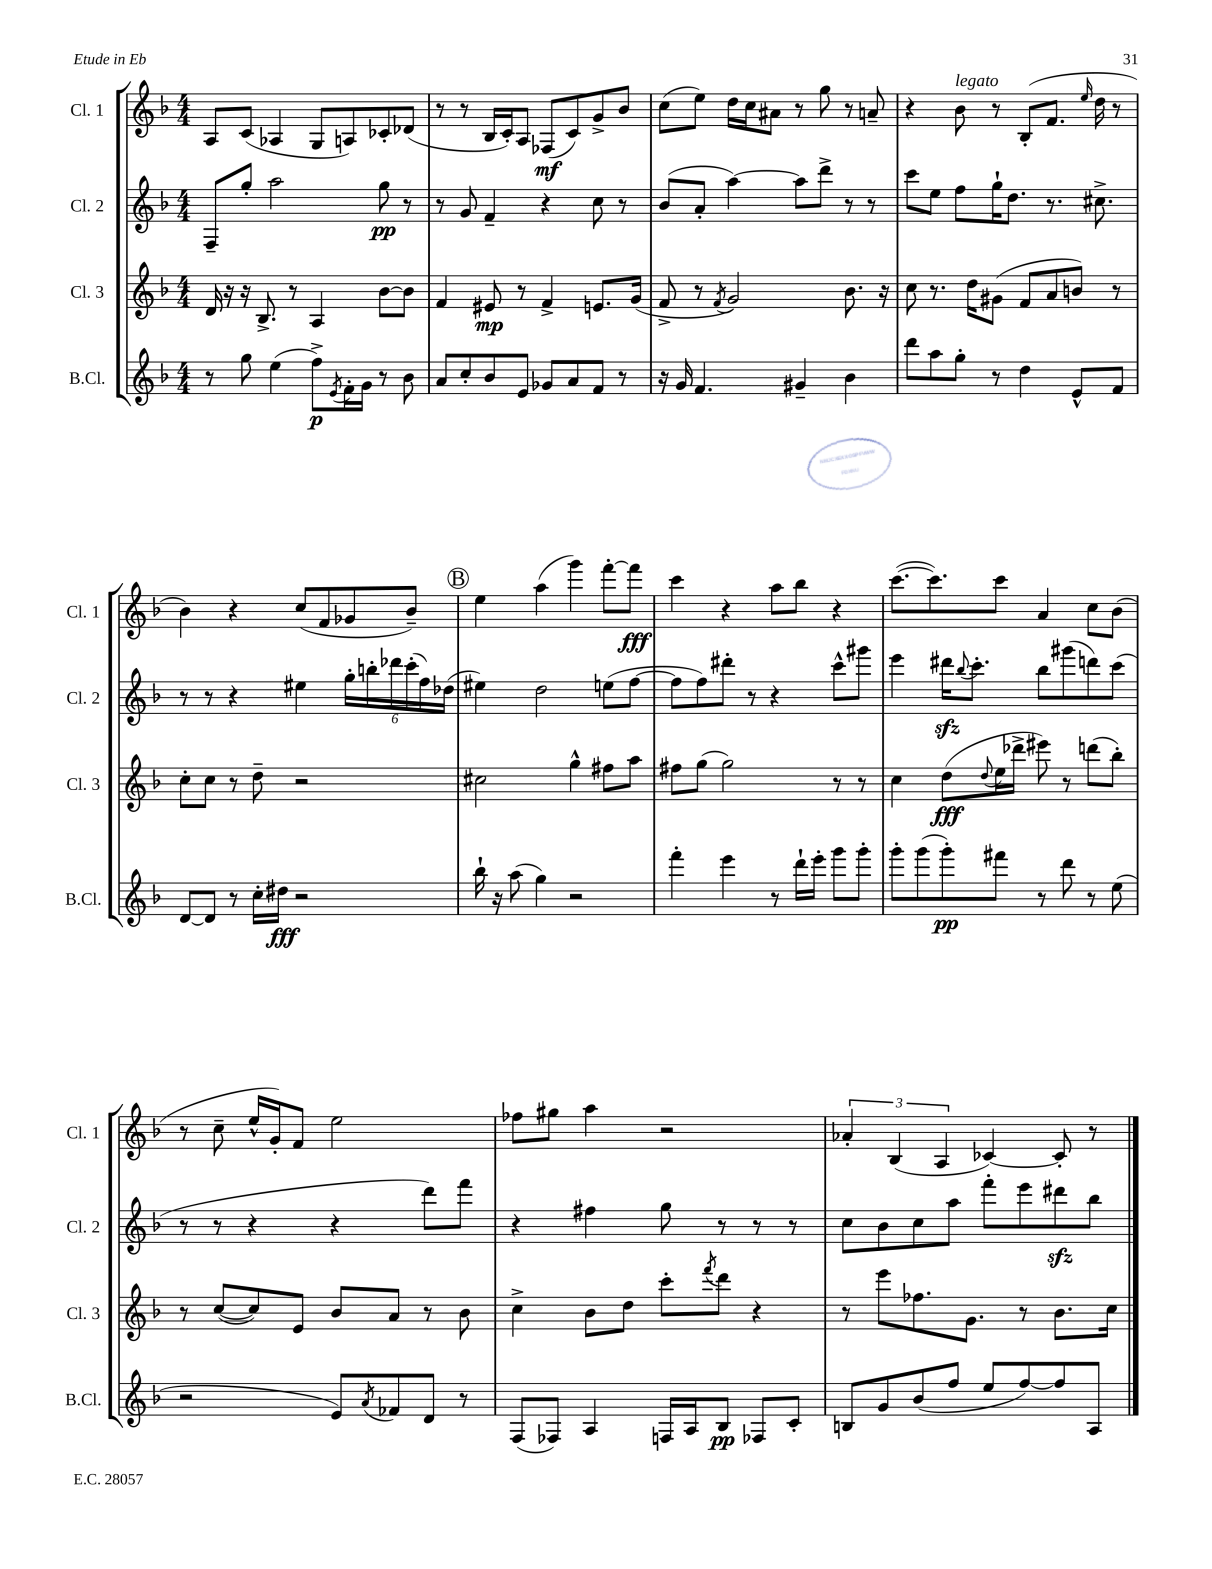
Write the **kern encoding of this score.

**kern	**dynam	**kern	**dynam	**kern	**dynam	**kern	**dynam
*part4	*part4	*part3	*part3	*part2	*part2	*part1	*part1
*staff4	*staff4	*staff3	*staff3	*staff2	*staff2	*staff1	*staff1
*I"B.Cl.	*	*I"Cl. 3	*	*I"Cl. 2	*	*I"Cl. 1	*
*I'B.Cl.	*	*I'Cl. 3	*	*I'Cl. 2	*	*I'Cl. 1	*
*clefG2	*	*clefG2	*	*clefG2	*	*clefG2	*
*k[b-]	*	*k[b-]	*	*k[b-]	*	*k[b-]	*
*M4/4	*	*M4/4	*	*M4/4	*	*M4/4	*
=126	=126	=126	=126	=126	=126	=126	=126
8r	.	16d/	.	8F~/L	.	8A/L	.
.	.	16r	.	.	.	.	.
8gg\	.	16r	.	8gg'/J	.	(8c/J	.
.	.	8.B-^/	.	.	.	.	.
(4ee\	.	.	.	2aa\	.	4A-X/	.
.	.	8r	.	.	.	.	.
8ff^\L)	p	4A/	.	.	.	8G/L	.
8qe/	.	.	.	.	.	.	.
16f'\L	.	.	.	.	.	8An/)	.
16g\JJ	.	.	.	.	.	.	.
8r	.	[8b-\L	.	8gg\	pp	8c-X'/	.
8b-\	.	8b-\J]	.	8r	.	(8d-X/J	.
=127	=127	=127	=127	=127	=127	=127	=127
8a/L	.	4f/	.	8r	.	8r	.
8cc'/	.	.	.	8g/	.	8r	.
8b-/	.	8e#X/	mp	4f~/	.	16B-/LL	.
.	.	.	.	.	.	16c'/J)	.
8e/J	.	8r	.	.	.	8A/J	.
8g-X/L	.	4f^/	.	4r	.	(8F-X/L	mf
8a/	.	.	.	.	.	8c/)	.
8f/J	.	8.en/L	.	8cc\	.	8g^/	.
8r	.	.	.	8r	.	8b-/J	.
.	.	(16g/Jk	.	.	.	.	.
=128	=128	=128	=128	=128	=128	=128	=128
16r	.	8f^/	.	(8b-/L	.	(8cc\L	.
16g/	.	.	.	.	.	.	.
4.f/	.	8r	.	8a'/J	.	8ee\J)	.
.	.	8qf/	.	.	.	.	.
.	.	2g/)	.	[4aa\)	.	16dd\LL	.
.	.	.	.	.	.	16cc\J	.
.	.	.	.	.	.	8a#X\J	.
4g#X~/	.	.	.	8aa\L]	.	8r	.
.	.	.	.	8ddd^\J	.	8gg\	.
4b-\	.	8.b-\	.	8r	.	8r	.
.	.	.	.	8r	.	8an~/	.
.	.	16r	.	.	.	.	.
=129	=129	=129	=129	=129	=129	=129	=129
8ddd\L	.	8cc\	.	8ccc\L	.	4r	.
8aa\	.	8.r	.	8ee\J	.	.	.
!	!	!	!	!	!	!LO:TX:a:i:t=legato	!
8gg'\J	.	.	.	8ff\L	.	8b-\	.
.	.	16dd\KL	.	.	.	.	.
8r	.	(8g#X\J	.	16gg`\K	.	8r	.
.	.	.	.	8.dd\J	.	.	.
4dd\	.	8f/L	.	.	.	(8B-'/L	.
.	.	8a/	.	8.r	.	8.f/J	.
8e^^/L	.	8bn/J)	.	.	.	.	.
.	.	.	.	.	.	16qqee/	.
.	.	.	.	8.cc#X^\	.	16dd\	.
8f/J	.	8r	.	.	.	8r	.
!!LO:LB:g=z
=130	=130	=130	=130	=130	=130	=130	=130
[8d/L	.	8cc'\L	.	8r	.	4b-\)	.
8d/J]	.	8cc\J	.	8r	.	.	.
8r	.	8r	.	4r	.	4r	.
16cc'\LL	.	8dd~\	.	.	.	.	.
16dd#X\JJ	fff	.	.	.	.	.	.
2r	.	2r	.	4ee#X\	.	(8cc/L	.
.	.	.	.	.	.	8f/	.
.	.	.	.	24gg'\LL	.	8g-X/	.
.	.	.	.	24bbn'\	.	.	.
.	.	.	.	24ddd-X\	.	.	.
.	.	.	.	(24ccc'\	.	8b-~/J)	.
.	.	.	.	24ff\)	.	.	.
.	.	.	.	(24dd-X\JJ	.	.	.
!!LO:REH:place=s1:t=B
=131	=131	=131	=131	=131	=131	=131	=131
16bb-`\	.	2cc#X\	.	4ee#X\)	.	4ee\	.
16r	.	.	.	.	.	.	.
(8aa\	.	.	.	.	.	.	.
4gg\)	.	.	.	2dd\	.	(4aa\	.
2r	.	4gg^^\	.	.	.	4ggg\)	.
.	.	8ff#X\L	.	(8een\L	.	[8fff'\L	.
.	.	8aa\J	.	[8ff\J	.	8fff\J]	fff
=132	=132	=132	=132	=132	=132	=132	=132
4fff'\	.	8ff#X\L	.	8ff\L]	.	4ccc\	.
.	.	(8gg\J	.	8ff\)	.	.	.
4eee\	.	2gg\)	.	8ddd#X'\J	.	4r	.
.	.	.	.	8r	.	.	.
8r	.	.	.	4r	.	8aa\L	.
16ddd`\LL	.	.	.	.	.	8bb-\J	.
16eee'\JJ	.	.	.	.	.	.	.
8ggg\L	.	8r	.	8ccc^^\L	.	4r	.
8ggg'\J	.	8r	.	8ggg#X\J	.	.	.
=133	=133	=133	=133	=133	=133	=133	=133
8ggg'\L	.	4cc\	.	4eee\	.	([8.ccc\L	.
(8ggg\	.	.	.	.	.	.	.
.	.	.	.	.	.	8.ccc\])	.
8ggg'\)	pp	(8dd\L	fff	16ddd#Xzz\KL	.	.	.
.	.	.	.	8qqbb-/	.	.	.
.	.	.	.	8.ccc'\J	.	.	.
.	.	8qqdd/	.	.	.	.	.
8fff#X\J	.	16ee\L	.	.	.	8ccc\J	.
.	.	16ddd-X^\JJ	.	.	.	.	.
8r	.	8eee#X\)	.	8bb-\L	.	4a/	.
8ddd\	.	8r	.	(8ggg#X\	.	.	.
8r	.	(8dddn\L	.	8dddn\)	.	8cc\L	.
(8ee\	.	8bb-'\J)	.	(8ccc\J	.	(8b-\J	.
!!LO:LB:g=z
=134	=134	=134	=134	=134	=134	=134	=134
2r	.	8r	.	8r	.	8r	.
.	.	([8cc/L	.	8r	.	8cc~\	.
.	.	8cc/])	.	4r	.	16ee^^/LL	.
.	.	.	.	.	.	16g'/J)	.
.	.	8e/J	.	.	.	8f/J	.
8e/L)	.	8b-/L	.	4r	.	2ee\	.
8qa/	.	.	.	.	.	.	.
8f-X/	.	8a/J	.	.	.	.	.
8d/J	.	8r	.	8ddd\L)	.	.	.
8r	.	8b-\	.	8fff\J	.	.	.
=135	=135	=135	=135	=135	=135	=135	=135
(8F/L	.	4cc^\	.	4r	.	8ff-X\L	.
8F-X/J)	.	.	.	.	.	8gg#X\J	.
4A/	.	8b-\L	.	4ff#X\	.	4aa\	.
.	.	8dd\J	.	.	.	.	.
16Fn/LL	.	8ccc'\L	.	8gg\	.	2r	.
16A/J	.	.	.	.	.	.	.
.	.	8qfff/	.	.	.	.	.
8B-/J	pp	8ddd\J	.	8r	.	.	.
8F-X/L	.	4r	.	8r	.	.	.
8c'/J	.	.	.	8r	.	.	.
=136	=136	=136	=136	=136	=136	=136	=136
8Bn/L	.	8r	.	8cc\L	.	6a-X'/	.
8g/	.	8eee\L	.	8b-\	.	.	.
.	.	.	.	.	.	(6B-/	.
(8b-/	.	8.ff-X\	.	8cc\	.	.	.
.	.	.	.	.	.	6A/	.
8ff/J	.	.	.	8aa\J	.	.	.
.	.	8.g\J	.	.	.	.	.
8ee/L	.	.	.	8fff'\L	.	[4c-X/)	.
[8ff/)	.	8r	.	8eee\	.	.	.
8ff/]	.	8.b-\L	.	8ddd#Xzz\	.	8c-'/]	.
8A/J	.	.	.	8bb-\J	.	8r	.
.	.	16cc\Jk	.	.	.	.	.
==	==	==	==	==	==	==	==
*-	*-	*-	*-	*-	*-	*-	*-
